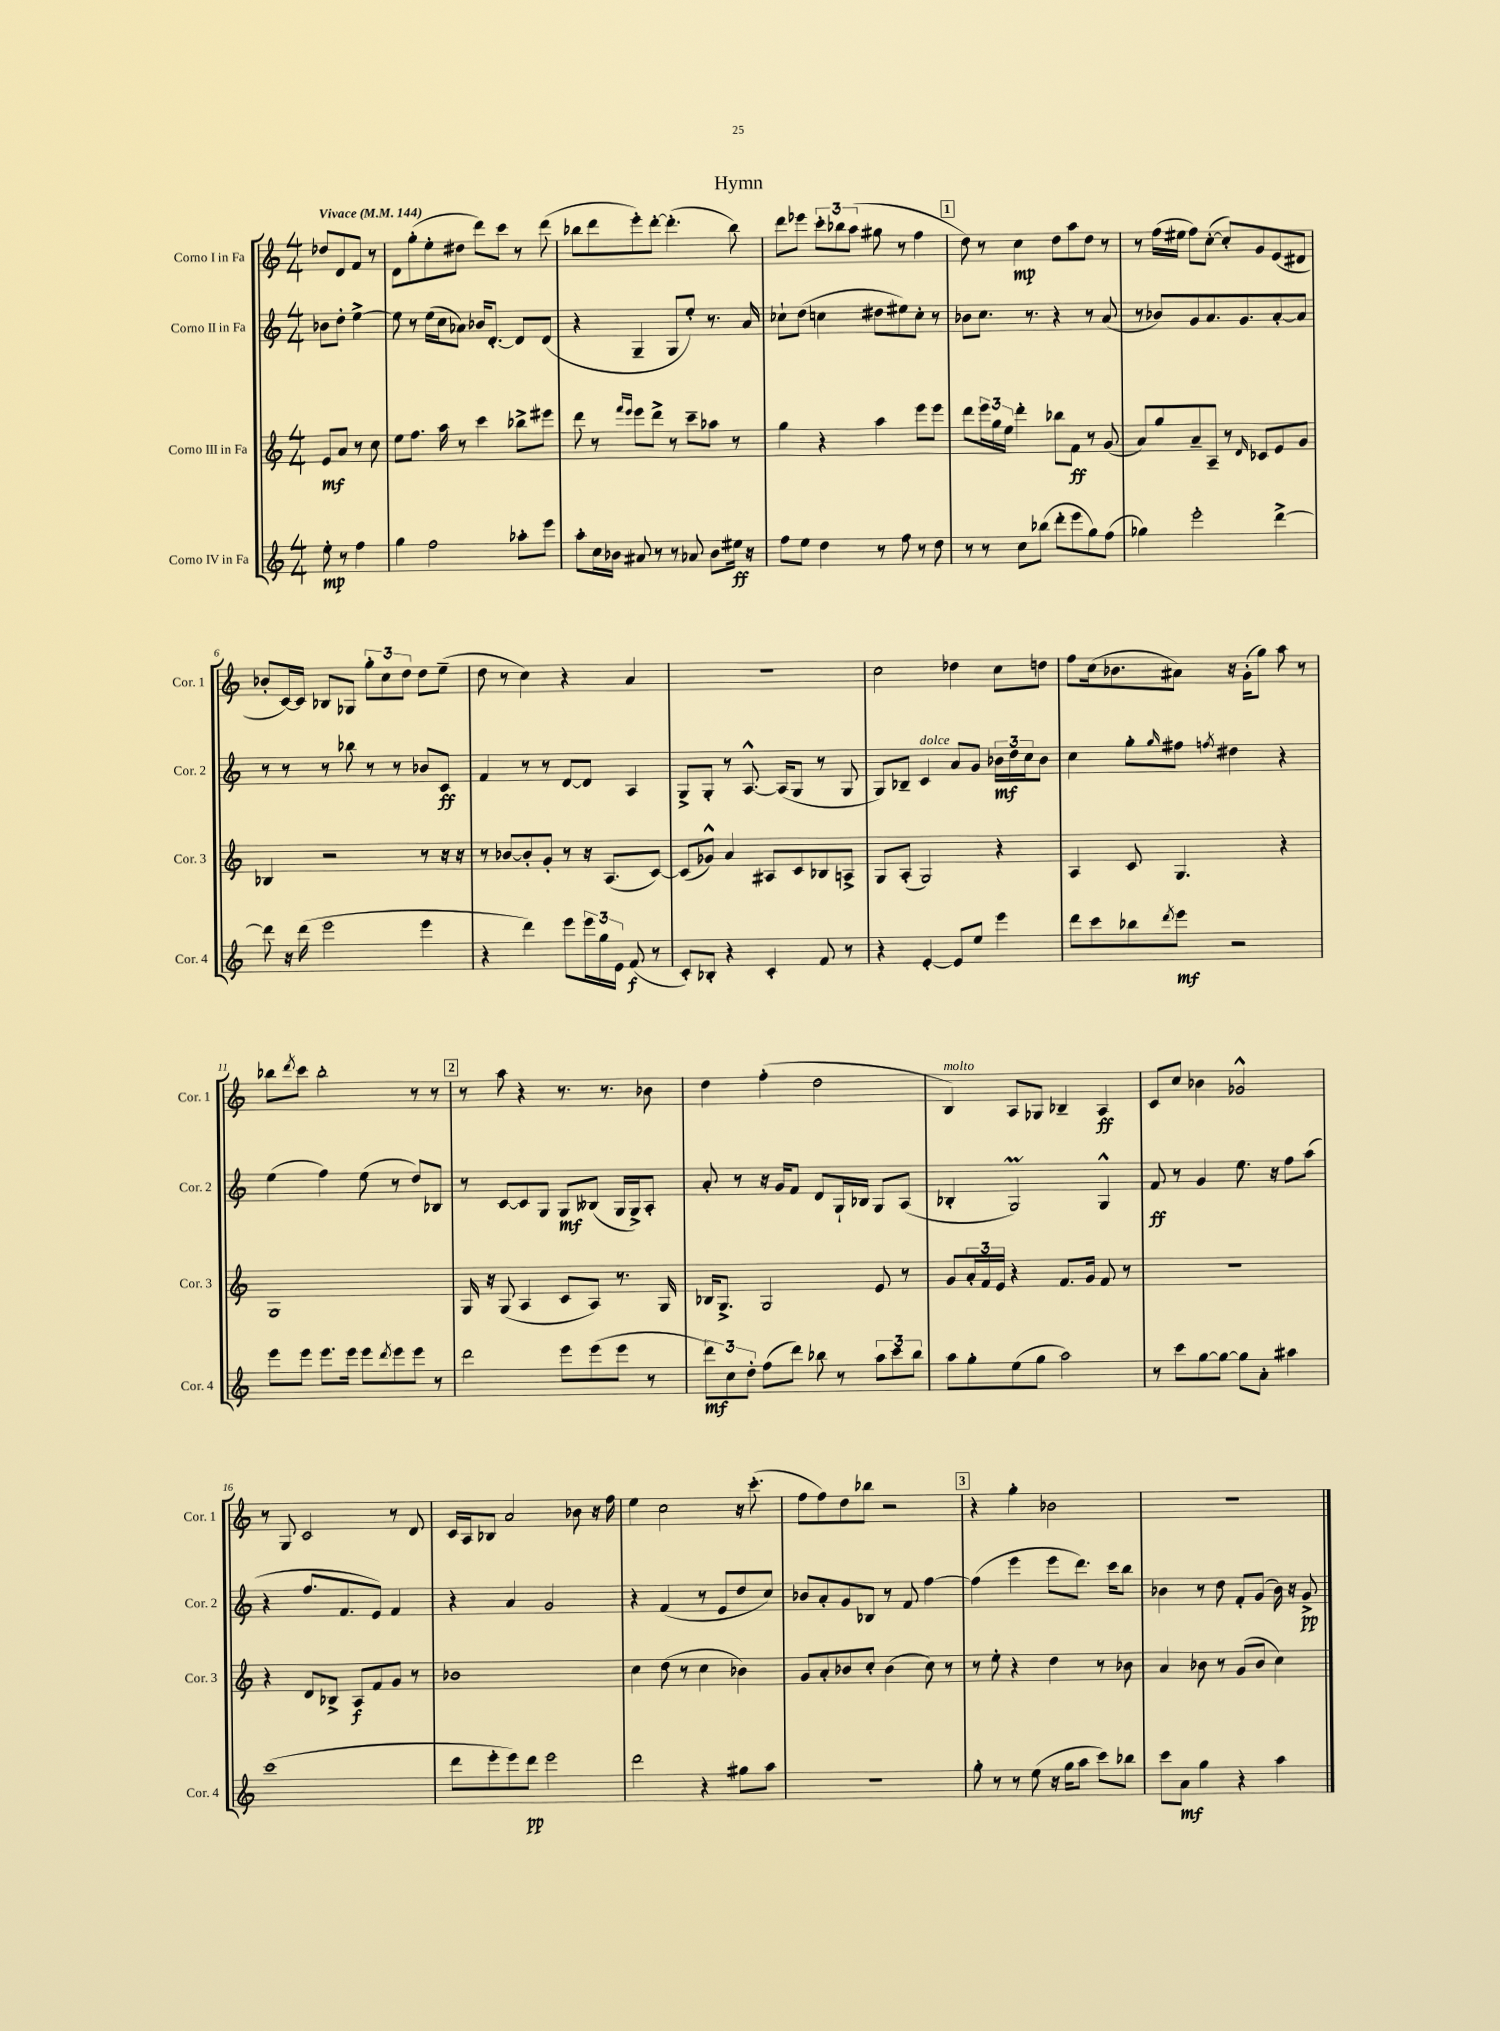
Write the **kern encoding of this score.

**kern	**dynam	**kern	**dynam	**kern	**dynam	**kern	**dynam
*part4	*part4	*part3	*part3	*part2	*part2	*part1	*part1
*staff4	*staff4	*staff3	*staff3	*staff2	*staff2	*staff1	*staff1
*I"Corno IV in Fa	*	*I"Corno III in Fa	*	*I"Corno II in Fa	*	*I"Corno I in Fa	*
*I'Cor. 4	*	*I'Cor. 3	*	*I'Cor. 2	*	*I'Cor. 1	*
*clefG2	*	*clefG2	*	*clefG2	*	*clefG2	*
*k[]	*	*k[]	*	*k[]	*	*k[]	*
*M4/4	*	*M4/4	*	*M4/4	*	*M4/4	*
*MM144	*	*MM144	*	*MM144	*	*MM144	*
=	=	=	=	=	=	=	=
!	!	!	!	!	!	!LO:TX:a:B:t=Vivace	!
8ee'\	mp	8e/L	mf	8b-X\L	.	8dd-X/L	.
8r	.	8a/J	.	8dd'\J	.	8d/	.
4ff\	.	8r	.	[4ee^\	.	8f/J	.
.	.	8cc\	.	.	.	8r	.
=1	=1	=1	=1	=1	=1	=1	=1
4gg\	.	8ee\L	.	8ee\]	.	8d\L	.
.	.	8.ff\J	.	8r	.	(8gg'\	.
2ff\	.	.	.	(16ee\LL	.	8ee'\	.
.	.	16aa\	.	16cc\J	.	.	.
.	.	8r	.	8a-X\J)	.	8dd#X\J	.
.	.	4ccc\	.	16b-X/KL	.	8ddd\L)	.
.	.	.	.	[8.d'/J	.	.	.
.	.	.	.	.	.	8ccc\J	.
8aa-X'\L	.	8bb-X^\L	.	8d/L]	.	8r	.
8eee\J	.	8eee#X\J	.	(8d/J	.	(8ddd\	.
=2	=2	=2	=2	=2	=2	=2	=2
8aa'\L	.	8ddd\	.	4r	.	8bb-X\L	.
16cc\L	.	8r	.	.	.	8ddd\	.
16b-X\JJ	.	.	.	.	.	.	.
.	.	16qqfff/LL	.	.	.	.	.
.	.	16qqeee/JJ	.	.	.	.	.
8a#X/	.	8eee\L	.	4G~/	.	8eee'\)	.
8r	.	8ddd^\J	.	.	.	[8ddd'\J	.
8r	.	8r	.	8G/L	.	(4.ddd'\]	.
8a-X/	.	8ccc~\L	.	8ee'/J)	.	.	.
8b-\L	.	8aa-X\J	.	8.r	.	.	.
16ee#X\Jk	ff	8r	.	.	.	8bb-\)	.
16r	.	.	.	16a/	.	.	.
=3	=3	=3	=3	=3	=3	=3	=3
8ff\L	.	4gg\	.	8cc-X`\L	.	8ddd\L	.
8ee\J	.	.	.	(8dd\J	.	8eee-X\J	.
4dd\	.	4r	.	4ccn\	.	12ccc'\L	.
.	.	.	.	.	.	12bb-X\	.
.	.	.	.	.	.	(12aa\J	.
8r	.	4aa\	.	8dd#X\L	.	8gg#X\	.
8ff\	.	.	.	8ee#X\)	.	8r	.
8r	.	8eee\L	.	8cc'\J	.	4ff\	.
8dd\	.	8eee\J	.	8r	.	.	.
!!LO:REH:place=s1:t=1
=4	=4	=4	=4	=4	=4	=4	=4
8r	.	8ddd\L	.	8b-X\L	.	8dd\)	.
8r	.	24eee\L	.	8.cc\J	.	8r	.
.	.	24gg\	.	.	.	.	.
.	.	24ee\JJ	.	.	.	.	.
8cc\L	.	4ddd'\	.	.	.	4cc\	mp
.	.	.	.	8.r	.	.	.
(8bb-X\J	.	.	.	.	.	.	.
8ddd'\L	.	8bb-X\L	.	4r	.	8dd\L	.
8eee\	.	8f\J	ff	.	.	8aa\	.
8gg\)	.	8r	.	8r	.	8dd\J	.
(8ff\J	.	(8g/	.	(8a/	.	8r	.
=5	=5	=5	=5	=5	=5	=5	=5
4gg-X\)	.	8a/L)	.	8r	.	8r	.
.	.	8gg/	.	8b-X/L)	.	(16ff\LL	.
.	.	.	.	.	.	16ee#X\JJ	.
2eee'\	.	8a~/	.	8g/	.	8ff\L)	.
.	.	8A~/J	.	8.a/	.	([8cc'\J	.
.	.	8r	.	.	.	8cc'/L])	.
.	.	.	.	8.g/	.	.	.
.	.	16qqd/	.	.	.	.	.
.	.	8c-X/L	.	.	.	8g/	.
[4ddd^\	.	8e/	.	[8a'/	.	(8e/	.
.	.	8g/J	.	8a/J]	.	8d#X/J	.
!!LO:LB:g=z
=6	=6	=6	=6	=6	=6	=6	=6
8ddd\]	.	4B-X/	.	8r	.	8b-X'/L	.
16r	.	.	.	8r	.	[16c/L)	.
(16ddd\	.	.	.	.	.	16c/JJ]	.
2eee\	.	2r	.	8r	.	8B-X/L	.
.	.	.	.	8bb-X\	.	8G-X/J	.
.	.	.	.	8r	.	12gg'\L	.
.	.	.	.	.	.	12cc\	.
.	.	.	.	8r	.	.	.
.	.	.	.	.	.	12dd\J	.
4eee\	.	8r	.	8b-X/L	.	8dd\L	.
.	.	16r	.	8c/J	ff	(8ee~\J	.
.	.	16r	.	.	.	.	.
=7	=7	=7	=7	=7	=7	=7	=7
4r	.	8r	.	4f/	.	8dd\	.
.	.	[8b-X/L	.	.	.	8r	.
4ddd\)	.	8b-'/]	.	8r	.	4cc\)	.
.	.	8g'/J	.	8r	.	.	.
8eee\L	.	8r	.	[8d/L	.	4r	.
24eee\L	.	16r	.	8d/J]	.	.	.
24gg\	.	.	.	.	.	.	.
.	.	(8.A/L	.	.	.	.	.
24e\JJ	.	.	.	.	.	.	.
(8f/	f	.	.	4A/	.	4a/	.
8r	.	[8c/J)	.	.	.	.	.
=8	=8	=8	=8	=8	=8	=8	=8
8c'/L)	.	(8c/L]	.	8G^/L	.	1r	.
8B-X'/J	.	8g-X^^/J)	.	8G'/J	.	.	.
4r	.	4a/	.	8r	.	.	.
.	.	.	.	[8.A^^/	.	.	.
4c'/	.	8A#X/L	.	.	.	.	.
.	.	.	.	(16A/KL]	.	.	.
.	.	8c/	.	8G/J	.	.	.
8f/	.	8B-X/	.	8r	.	.	.
8r	.	8An^/J	.	8G/	.	.	.
=9	=9	=9	=9	=9	=9	=9	=9
4r	.	8G/L	.	8G/L)	.	2cc\	.
.	.	(8A'/J	.	8B-X~/J	.	.	.
!	!	!	!	!LO:TX:a:i:t=dolce	!	!	!
[4e'/	.	2G/)	.	4c/	.	.	.
8e/L]	.	.	.	8a/L	.	4dd-X\	.
8ee/J	.	.	.	8g/J	.	.	.
4eee\	.	4r	.	24b-X\LL	mf	8cc\L	.
.	.	.	.	24dd\	.	.	.
.	.	.	.	24cc\J	.	.	.
.	.	.	.	8b-\J	.	8ddn\J	.
=10	=10	=10	=10	=10	=10	=10	=10
8ddd\L	.	4A/	.	4cc\	.	8ff\L	.
8ccc\	.	.	.	.	.	(16cc\k	.
.	.	.	.	.	.	8.b-X\	.
8bb-X\	.	8c/	.	8gg'\L	.	.	.
8qddd/	.	.	.	16qqgg/	.	.	.
8eee\J	mf	4.G/	.	8ff#X\J	.	8a#X\J)	.
.	.	.	.	8qffn/	.	.	.
2r	.	.	.	4dd#X\	.	16r	.
.	.	.	.	.	.	(16g'\KL	.
.	.	.	.	.	.	8gg\J)	.
.	.	4r	.	4r	.	8aa\	.
.	.	.	.	.	.	8r	.
!!LO:LB:g=z
=11	=11	=11	=11	=11	=11	=11	=11
8eee\L	.	1G	.	(4ee\	.	8bb-X\L	.
.	.	.	.	.	.	8qddd/	.
8eee\J	.	.	.	.	.	8ccc\J	.
8.eee\L	.	.	.	4ff\)	.	2bb-'\	.
16eee\Jk	.	.	.	.	.	.	.
8eee\L	.	.	.	(8ee\	.	.	.
8qddd/	.	.	.	.	.	.	.
8eee\	.	.	.	8r	.	.	.
8eee\J	.	.	.	8dd/L)	.	8r	.
8r	.	.	.	8B-X/J	.	8r	.
!!LO:REH:place=s1:t=2
=12	=12	=12	=12	=12	=12	=12	=12
2ddd\	.	16G/	.	8r	.	8r	.
.	.	16r	.	.	.	.	.
.	.	(8G/	.	[8c/L	.	8aa\	.
.	.	4A/	.	8c/]	.	4r	.
.	.	.	.	8G/J	.	.	.
8eee\L	.	8c/L	.	8G/L	mf	8.r	.
(8eee\	.	8A/J)	.	(8B--X/J	.	.	.
.	.	.	.	.	.	8.r	.
8eee\J	.	8.r	.	16G/LL	.	.	.
.	.	.	.	16G^/J)	.	.	.
8r	.	.	.	8A'/J	.	8b-X\	.
.	.	16G/	.	.	.	.	.
=13	=13	=13	=13	=13	=13	=13	=13
12ddd\L)	mf	16B-X/KL	.	8a'/	.	4dd\	.
.	.	8.G^/J	.	.	.	.	.
12cc\	.	.	.	.	.	.	.
.	.	.	.	8r	.	.	.
12dd'\J	.	.	.	.	.	.	.
(8ff\L	.	2G/	.	16r	.	(4ff'\	.
.	.	.	.	16g/KL	.	.	.
8ddd\J)	.	.	.	8f/J	.	.	.
8bb-X\	.	.	.	8d/L	.	2dd\	.
8r	.	.	.	16G`/L	.	.	.
.	.	.	.	16B-X/JJ	.	.	.
12aa\L	.	8e/	.	8G/L	.	.	.
12ccc\	.	.	.	.	.	.	.
.	.	8r	.	(8A/J	.	.	.
12bb-\J	.	.	.	.	.	.	.
=14	=14	=14	=14	=14	=14	=14	=14
!	!	!	!	!	!	!LO:TX:a:i:t=molto	!
8aa\L	.	8g/L	.	4B-X'/	.	4B/)	.
8gg'\	.	24a'/L	.	.	.	.	.
.	.	24f/	.	.	.	.	.
.	.	24e/JJ	.	.	.	.	.
(8ee\	.	4r	.	2GM/)	.	8A/L	.
8gg\J	.	.	.	.	.	8G-X/J	.
2aa\)	.	8.f/L	.	.	.	4B-X~/	.
.	.	16g/Jk	.	.	.	.	.
.	.	8f/	.	4G^^/	.	4A/	ff
.	.	8r	.	.	.	.	.
=15	=15	=15	=15	=15	=15	=15	=15
8r	.	1r	.	8f/	ff	8c/L	.
8ccc\L	.	.	.	8r	.	8cc/J	.
[8gg\	.	.	.	4g/	.	4b-X\	.
8gg\J_	.	.	.	.	.	.	.
8gg\L]	.	.	.	8.ee\	.	2g-X^^/	.
8a'\J	.	.	.	.	.	.	.
.	.	.	.	16r	.	.	.
4aa#X\	.	.	.	8ff\L	.	.	.
.	.	.	.	(8aa\J	.	.	.
!!LO:LB:g=z
=16	=16	=16	=16	=16	=16	=16	=16
(1ccc	.	4r	.	4r	.	8r	.
.	.	.	.	.	.	8G/	.
.	.	8d/L	.	8.ff/L	.	2c/	.
.	.	8B-X^/J	.	.	.	.	.
.	.	.	.	8.f/	.	.	.
.	.	8A/L	f	.	.	.	.
.	.	8f/	.	8e/J)	.	.	.
.	.	8g/J	.	4f/	.	8r	.
.	.	8r	.	.	.	8d/	.
=17	=17	=17	=17	=17	=17	=17	=17
8ddd\L	.	1b-X	.	4r	.	16c/LL	.
.	.	.	.	.	.	16A/J	.
8eee'\	.	.	.	.	.	8B-X/J	.
8eee\)	.	.	.	4a/	.	2a/	.
8ddd\J	pp	.	.	.	.	.	.
2eee\	.	.	.	2g/	.	.	.
.	.	.	.	.	.	8b-X\	.
.	.	.	.	.	.	16r	.
.	.	.	.	.	.	16ff\	.
=18	=18	=18	=18	=18	=18	=18	=18
2ddd\	.	4cc\	.	4r	.	4ee\	.
.	.	(8dd\	.	(4f/	.	2cc\	.
.	.	8r	.	.	.	.	.
4r	.	4cc\	.	8r	.	.	.
.	.	.	.	8e/L	.	.	.
8gg#X\L	.	4b-X\)	.	8dd/	.	16r	.
.	.	.	.	.	.	(8.ccc'\	.
8aa\J	.	.	.	8cc/J)	.	.	.
=19	=19	=19	=19	=19	=19	=19	=19
1r	.	8g/L	.	8b-X/L	.	8ff\L	.
.	.	8a'/	.	8a'/	.	8ff\)	.
.	.	8b-X/	.	8g/	.	8dd\	.
.	.	8cc'/J	.	8B-X/J	.	8bb-X\J	.
.	.	(4b-\	.	8r	.	2r	.
.	.	.	.	8f/	.	.	.
.	.	8cc\)	.	[4ff\	.	.	.
.	.	8r	.	.	.	.	.
!!LO:REH:place=s1:t=3
=20	=20	=20	=20	=20	=20	=20	=20
8gg'\	.	8r	.	(4ff\]	.	4r	.
8r	.	8ee'\	.	.	.	.	.
8r	.	4r	.	4eee\	.	4gg'\	.
(8ee\	.	.	.	.	.	.	.
16r	.	4dd\	.	8eee\L	.	2b-X\	.
16gg\KL	.	.	.	.	.	.	.
8aa\J	.	.	.	8.ddd\J)	.	.	.
8ccc\L)	.	8r	.	.	.	.	.
.	.	.	.	16ccc\KL	.	.	.
8bb-X\J	.	8b-X\	.	8bb\J	.	.	.
=21	=21	=21	=21	=21	=21	=21	=21
8ccc\L	.	4a/	.	4b-X\	.	1r	.
8a\J	mf	.	.	.	.	.	.
4gg\	.	8b-X\	.	8r	.	.	.
.	.	8r	.	8dd\	.	.	.
4r	.	(8g/L	.	8f'/L	.	.	.
.	.	8b-/J	.	(8g/J	.	.	.
4aa\	.	4cc\)	.	16b-\)	.	.	.
.	.	.	.	16r	.	.	.
.	.	.	.	8g^/	pp	.	.
==	==	==	==	==	==	==	==
*-	*-	*-	*-	*-	*-	*-	*-
